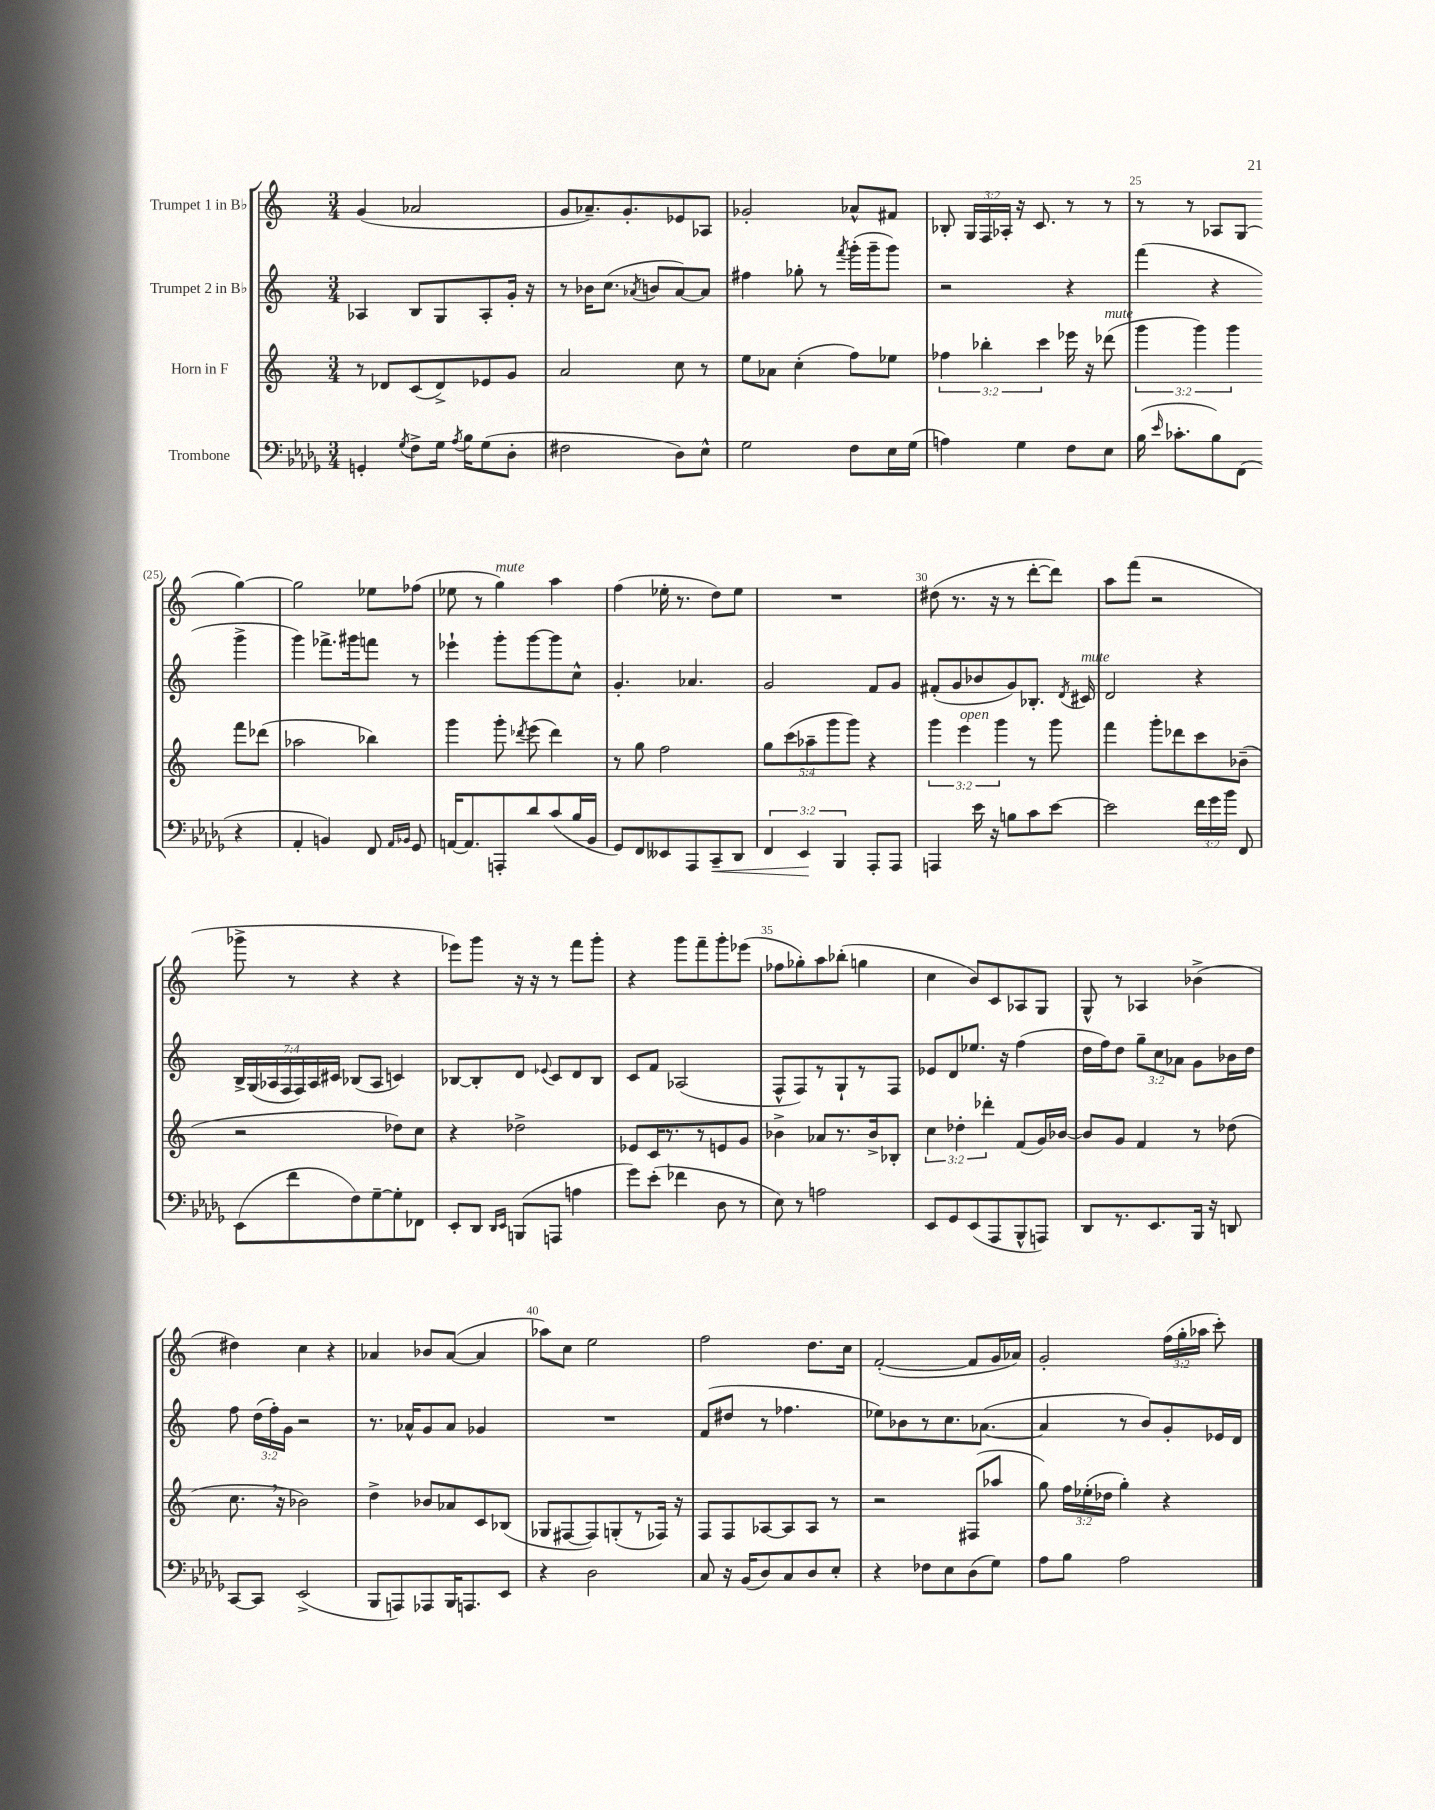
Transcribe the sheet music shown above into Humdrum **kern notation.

**kern	**kern	**kern	**kern
*staff4	*staff3	*staff2	*staff1
*clefF4	*clefG2	*clefG2	*clefG2
*k[b-e-a-d-g-]	*k[]	*k[]	*k[]
*M3/4	*M3/4	*M3/4	*M3/4
4GG'	8r	4A-	(4g
.	8d-	.	.
8qG-	.	.	.
8F^	(8c	8B	2a-
16G-	8d-^)	8G	.
8qA-	.	.	.
16B-	.	.	.
(8G-	8e-	8A-'	.
8D-'	8g	16g'	.
.	.	16r	.
=	=	=	=
2F#	2a	8r	8g
.	.	16b-	8.a-~)
.	.	(8.cc	.
.	.	.	8.g'
.	.	8qa-	.
.	.	8b	.
8D-)	8cc	[8a-)	8e-
8E-^^	8r	8a-]	8A-
=	=	=	=
2G-	8ee	4ff#	2g-'
.	8a-	.	.
.	(4cc'	8gg-'	.
.	.	8r	.
.	.	8qfff	.
8F	8ff)	(16ggg'	8a-^^
.	.	16ggg~	.
16E-	8ee-	8ggg)	8f#
(16G-	.	.	.
=	=	=	=
4A)	6ff-	2r	8B-'
.	.	.	24G
.	6bb-'	.	24F
.	.	.	24A-'
4G-	.	.	16r
.	.	.	8.c
.	6ccc	.	.
8F	16eee-	4r	8r
.	16r	.	.
8E-	(8ddd-	.	8r
=	=	=	=
(16B-	6ggg	(4fff	8r
16qqe-	.	.	.
8.c-'	.	.	.
.	.	.	8r
.	6ggg)	.	.
8B-)	.	4r	8A-
.	6ggg	.	.
(8FF	.	.	(8G
4r	8fff	4ggg^	[4gg)
.	(8ddd-	.	.
=	=	=	=
4AA-'	2aa-	4ggg)	2gg]
4BB)	.	8.fff-^	.
.	.	16ggg#	.
8FF	4bb-)	8fff	8ee-
16qqAA-	.	.	.
16qqBB-	.	.	.
8GG-	.	8r	(8ff-
=	=	=	=
[16AA	4ggg	4eee-`	8ee-
8.AA]	.	.	.
.	.	.	8r
8AAA'	8ggg'	8ggg'	4gg)
.	8qddd-	.	.
8d-	(8eee	[8ggg	.
(8c	4ddd-)	8ggg]	4aa
16B-	.	8cc^^	.
16BB-	.	.	.
=	=	=	=
8GG-)	8r	4.g'	(4ff
8FF	8gg	.	.
8EE--	2ff	.	16ee-'
.	.	.	8.r
8AAA-	.	4.a-	.
8CC~	.	.	8dd)
8DD-	.	.	8ee-
=	=	=	=
6FF	10gg	2g	2.r
.	(10ccc	.	.
6EE-	.	.	.
.	10aa-~	.	.
.	10ggg	.	.
6BBB-	.	.	.
.	10ggg)	.	.
8AAA-'	4r	8f	.
8AAA-	.	8g	.
=	=	=	=
4AAA	6ggg	(8f#'	(8dd#
.	.	8g	8.r
.	6eee	.	.
16e-	.	8b-	.
16r	.	.	16r
.	6ggg	.	.
8B	.	8g)	8r
8c	8r	8.B-'	[8ddd'
[8e-	8ggg	.	8ddd])
.	.	8qd	.
.	.	16c#	.
=	=	=	=
2e-]	4fff	2d	8aa
.	.	.	(8fff
.	8ggg'	.	2r
.	8ddd-	.	.
24f	8ccc	4r	.
24g-	.	.	.
24b-	.	.	.
8FF	(8b-~	.	.
=	=	=	=
(8EE-	2r	28B^	8ggg-^
.	.	(28G	.
.	.	28A-	.
.	.	28F	.
8f	.	.	8r
.	.	28F)	.
.	.	28A-	.
.	.	28c#	.
8F)	.	(8B-	4r
[8G-~	.	8A-	.
8G-']	8dd-)	4c)	4r
8FF-	8cc	.	.
=	=	=	=
8EE-'	4r	[8B-	8eee-)
8DD-	.	8B-']	8ggg
16qqDD-	.	.	.
16qqEE-	.	.	.
(8BBB	2dd-^	8d	16r
.	.	.	16r
.	.	8qqe-	.
8AAA	.	8c	8r
4A	.	8d	8fff
.	.	8B-	8ggg'
=	=	=	=
8g-)	8e-	8c	4r
(8e-'	16c	8f	.
.	8.r	.	.
4f-	.	(2A-	8ggg
.	8r	.	8fff~
8D-	8e	.	8ggg'
8r	8g	.	(8eee-
=	=	=	=
8E-)	4b-^	8F^^	8ff-
8r	.	8F)	8gg-')
2A	8a-	8r	8aa
.	8.r	8G`	(8bb-'
.	.	8r	4gg
.	16b-^	.	.
.	8B-'	8F	.
=	=	=	=
8EE-	6cc	8e-	4cc
8GG-	.	8d	.
.	6dd-'	.	.
(8EE-	.	8.ee-	8b)
.	6ddd-'	.	.
8AAA-	.	.	8c
.	.	16r	.
8BBB-^^	(8f	(4ff	8A-
8AAA)	16g)	.	8G
.	[16b-	.	.
=	=	=	=
8DD-	8b-]	16dd	8G^^
.	.	16ff)	.
8.r	8g	8dd	8r
.	4f	12gg~	4A-
8.EE-	.	.	.
.	.	12cc	.
.	.	12a-	.
16BBB-	8r	8g	(4b-^
16r	.	.	.
8DD	(8dd-	16b-	.
.	.	16dd	.
=	=	=	=
[8CC	8.cc	8ff	4dd#)
8CC]	.	(24dd	.
.	.	24ff')	.
.	16r	.	.
.	.	24g	.
(2EE-^	2b-)	2r	4cc
.	.	.	4r
=	=	=	=
8BBB-	4dd^	8.r	4a-
8AAA)	.	.	.
.	.	16a-^^	.
8AAA-	8b-	8g	8b-
16BBB-	8a-	8a-	([8a-
8.AAA	.	.	.
.	8c	4g-	4a-]
8EE-	(8B-	.	.
=	=	=	=
4r	8G-	2.r	8aa-)
.	[8F#	.	8cc
2D-	8F#])	.	2ee
.	(8G'	.	.
.	8r	.	.
.	16F-)	.	.
.	16r	.	.
=	=	=	=
8C	8F	(8f	2ff
16r	8F	8dd#	.
(16BB-	.	.	.
8D-)	[8A-	8r	.
8C	8A-]	4.ff-	.
8D-	8A-	.	8.dd
8E-'	8r	.	.
.	.	.	16cc
=	=	=	=
4r	2r	8ee-)	([2f'
.	.	8b-	.
8F-	.	8r	.
8E-	.	8.cc	.
(8D-	(8F#	.	8f]
.	.	([8.a-	.
8G-)	8aa-	.	16g
.	.	.	16a-)
=	=	=	=
8A-	8gg)	4a-]	2g'
8B-	24ff	.	.
.	(24ee-'	.	.
.	24dd-	.	.
2A-	4gg')	8r	.
.	.	8b)	.
.	4r	8g'	(24ff
.	.	.	24gg'
.	.	.	24aa-
.	.	16e-	8ccc')
.	.	16d	.
==	==	==	==
*-	*-	*-	*-
